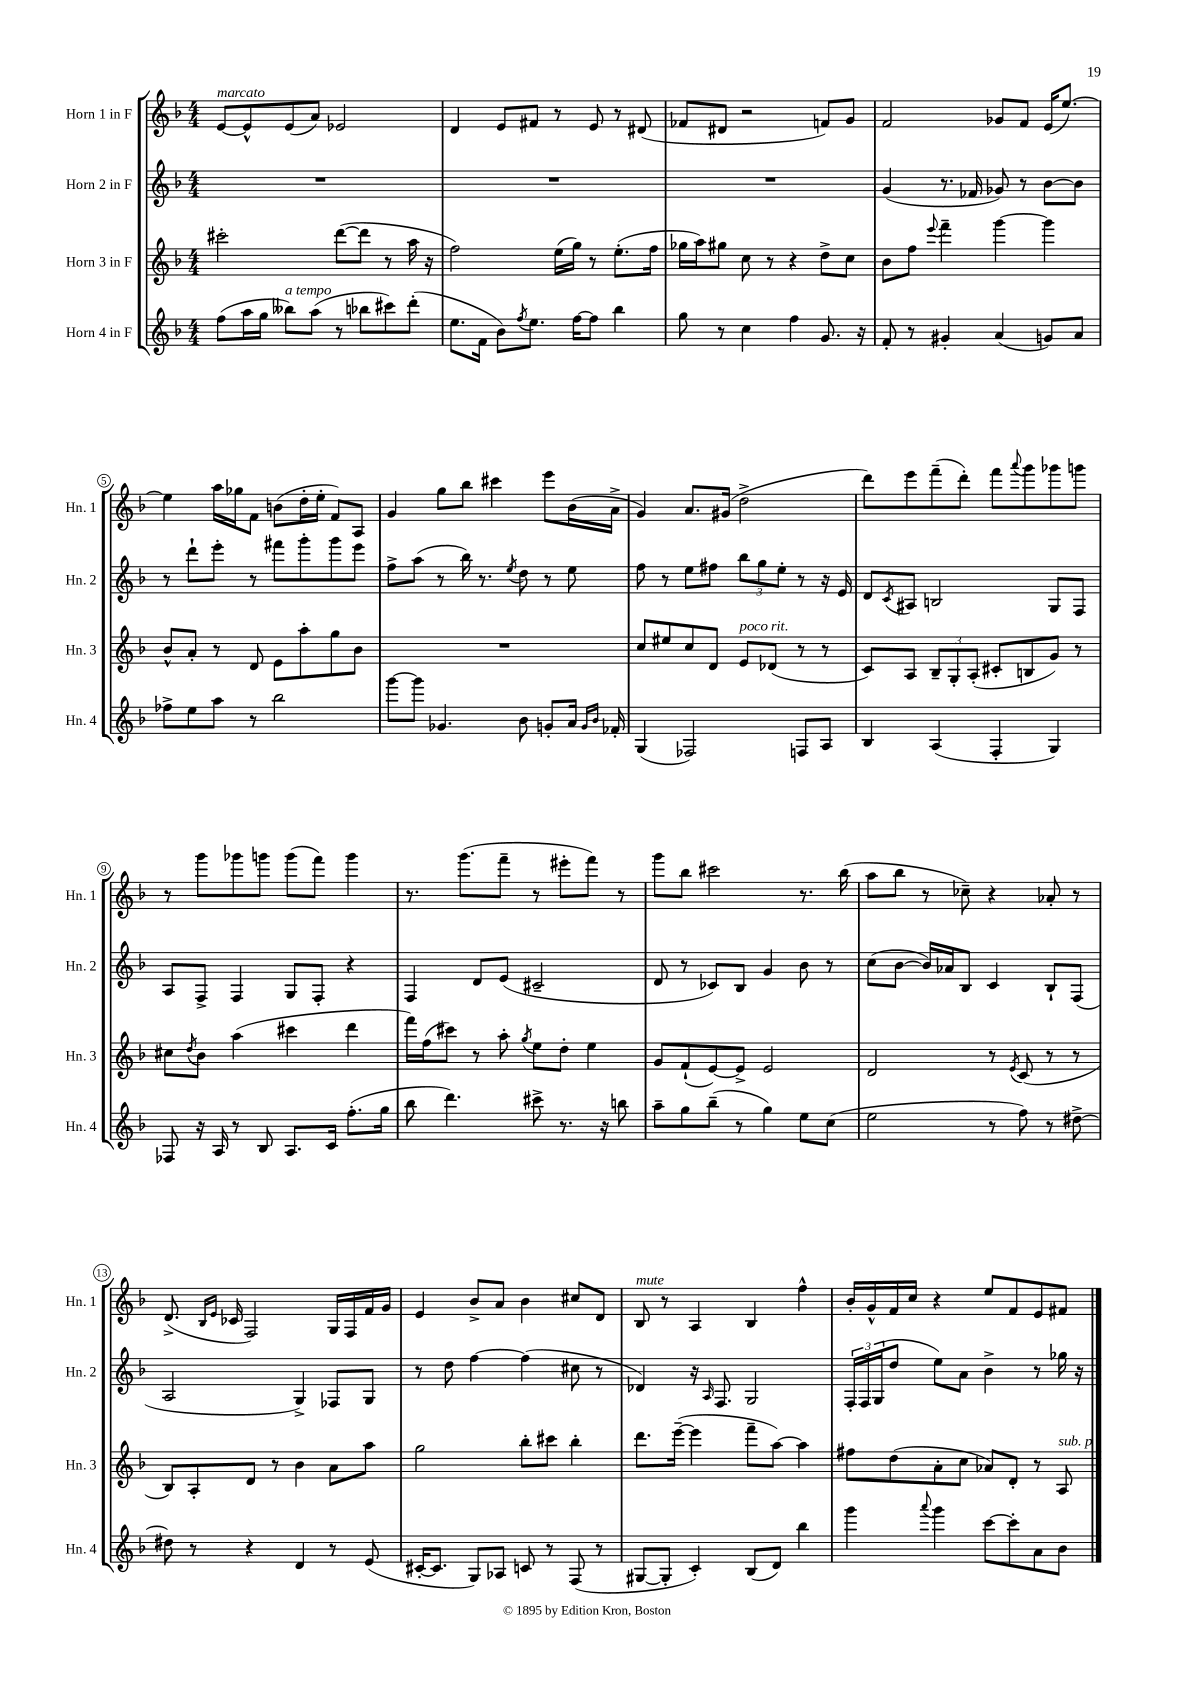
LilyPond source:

<<
\new StaffGroup <<
\new Staff = "s0" \with { instrumentName = "Horn 1 in F" shortInstrumentName = "Hn. 1" } {
    \clef treble \key f \major \numericTimeSignature \time 4/4
    e'8~^\markup { \italic "marcato" } e'8-^ e'8( a'8) ees'2 |
    d'4 e'8 fis'8 r8 e'8 r8 dis'8( |
    fes'8 dis'8 r2 f'8) g'8 |
    f'2 ges'8 f'8 e'16( e''8.~) |
    e''4 a''16 ges''16 f'8 b'8( d''16-. e''16-. f'8) a8 |
    g'4 g''8 bes''8 cis'''4 e'''8 bes'16( a'16-> |
    g'4) a'8. gis'16( d''2-> |
    d'''8) e'''8 f'''8--( d'''8-.) f'''8 \appoggiatura { a'''8 } g'''8 ges'''8 g'''8 |
    r8 g'''8 ges'''8 g'''8 g'''8( f'''8) g'''4 |
    r8. g'''8.( f'''8-- r8 eis'''8-. f'''8) r8 |
    g'''8 bes''8 cis'''2 r8. bes''16( |
    a''8 bes''8 r8 ces''8--) r4 aes'8-. r8 |
    d'8.->( \grace { bes16 e'16 } ces'16 f2) g16 f16 f'16 g'16 |
    e'4 bes'8-> a'8 bes'4 cis''8 d'8 |
    bes8^\markup { \italic "mute" } r8 a4 bes4 f''4-^ |
    bes'16-. g'16-^ f'16 c''16 r4 e''8 f'8 e'8 fis'8 \bar "|." |
}
\new Staff = "s1" \with { instrumentName = "Horn 2 in F" shortInstrumentName = "Hn. 2" } {
    \clef treble \key f \major \numericTimeSignature \time 4/4
    R1 |
    R1 |
    R1 |
    g'4( r8. fes'16 ges'8) r8 bes'8~ bes'8 |
    r8 d'''8-! e'''8-. r8 fis'''8 g'''8-. g'''8 e'''8 |
    f''8-> a''8( r8 bes''16) r8. \acciaccatura { e''8 } d''8 r8 e''8 |
    f''8 r8 e''8 fis''8 \tuplet 3/2 { bes''8 g''8 e''8-. } r8 r16 e'16 |
    d'8 \acciaccatura { c'8 } ais8 b2 g8 f8 |
    a8 f8-> f4 g8 f8-. r4 |
    f4 d'8 e'8( cis'2-- |
    d'8 r8 ces'8) bes8 g'4 bes'8 r8 |
    c''8( bes'8~ bes'16) aes'16 bes8 c'4 bes8-! f8( |
    a2 g4->) fes8 g8 |
    r8 d''8 f''4~ f''4( cis''8 r8 |
    des'4) r16 \grace { a16 } f8. g2 |
    \tuplet 3/2 { f16-. f16 g16( } d''8 e''8) a'8 bes'4-> r8 ges''16 r16 \bar "|." |
}
\new Staff = "s2" \with { instrumentName = "Horn 3 in F" shortInstrumentName = "Hn. 3" } {
    \clef treble \key f \major \numericTimeSignature \time 4/4
    cis'''2-. d'''8~( d'''8 r8 a''16 r16 |
    f''2) e''16( g''16) r8 e''8.-.( f''16 |
    ges''16 a''16) gis''8 c''8 r8 r4 d''8-> c''8 |
    bes'8 f''8 \appoggiatura { e'''8 } f'''4-- g'''4~ g'''4 |
    bes'8-^ a'8-. r8 d'8 e'8 a''8-. g''8 bes'8 |
    R1 |
    c''8 eis''8 c''8 d'8 e'8^\markup { \italic "poco rit." } des'8( r8 r8 |
    c'8) a8 \tuplet 3/2 { bes8-- g8-. a8-.( } cis'8-. b8 g'8) r8 |
    cis''8 \acciaccatura { d''8 } bes'8 a''4( cis'''4 d'''4 |
    f'''16) f''16( cis'''8) r8 a''8-. \acciaccatura { g''8 } e''8 d''8-. e''4 |
    g'8 f'8-!( e'8~) e'8-> e'2 |
    d'2 r8 \acciaccatura { e'8 } c'8( r8 r8 |
    bes8) a8-. d'8 r8 bes'4 a'8 a''8 |
    g''2 bes''8-. cis'''8 bes''4-. |
    d'''8. e'''16~--( e'''4 f'''8-- a''8~) a''4 |
    fis''8 d''8( a'8-. c''8 aes'8) d'8-. r8 a8^\markup { \italic "sub. p" } \bar "|." |
}
\new Staff = "s3" \with { instrumentName = "Horn 4 in F" shortInstrumentName = "Hn. 4" } {
    \clef treble \key f \major \numericTimeSignature \time 4/4
    f''8( a''16 g''16 beses''8^\markup { \italic "a tempo" }) a''8( r8 bes''8 cis'''8) d'''8-.( |
    e''8. f'16 bes'8) \acciaccatura { f''8 } e''8. f''16~ f''8 bes''4 |
    g''8 r8 c''4 f''4 g'8. r16 |
    f'8-. r8 gis'4-. a'4( g'8) a'8 |
    fes''8-> e''8 a''8 r8 bes''2 |
    g'''8~ g'''8 ges'4. bes'8 g'8-. a'16 \grace { g'16 bes'16 } fes'16-. |
    g4( fes2) f8 a8 |
    bes4 a4( f4-. g4) |
    fes8 r16 a16 r8 bes8 a8. c'16 f''8.-.( g''16 |
    bes''8 d'''4.) cis'''8-> r8. r16 b''8 |
    a''8-- g''8 bes''8--( r8 g''4) e''8 c''8( |
    e''2 r8 f''8) r8 dis''8~-> |
    dis''8 r8 r4 d'4 r8 e'8( |
    cis'16~-. cis'8. g8) aes8 c'8 r8 f8( r8 |
    gis8~ gis8-. c'4-.) bes8( d'8) bes''4 |
    g'''4 \appoggiatura { a'''8 } g'''4 c'''8~ c'''8-. a'8 bes'8 \bar "|." |
}
>>
>>
\layout { \context { \Score \override BarNumber.stencil = #(make-stencil-circler 0.1 0.3 ly:text-interface::print) } }
